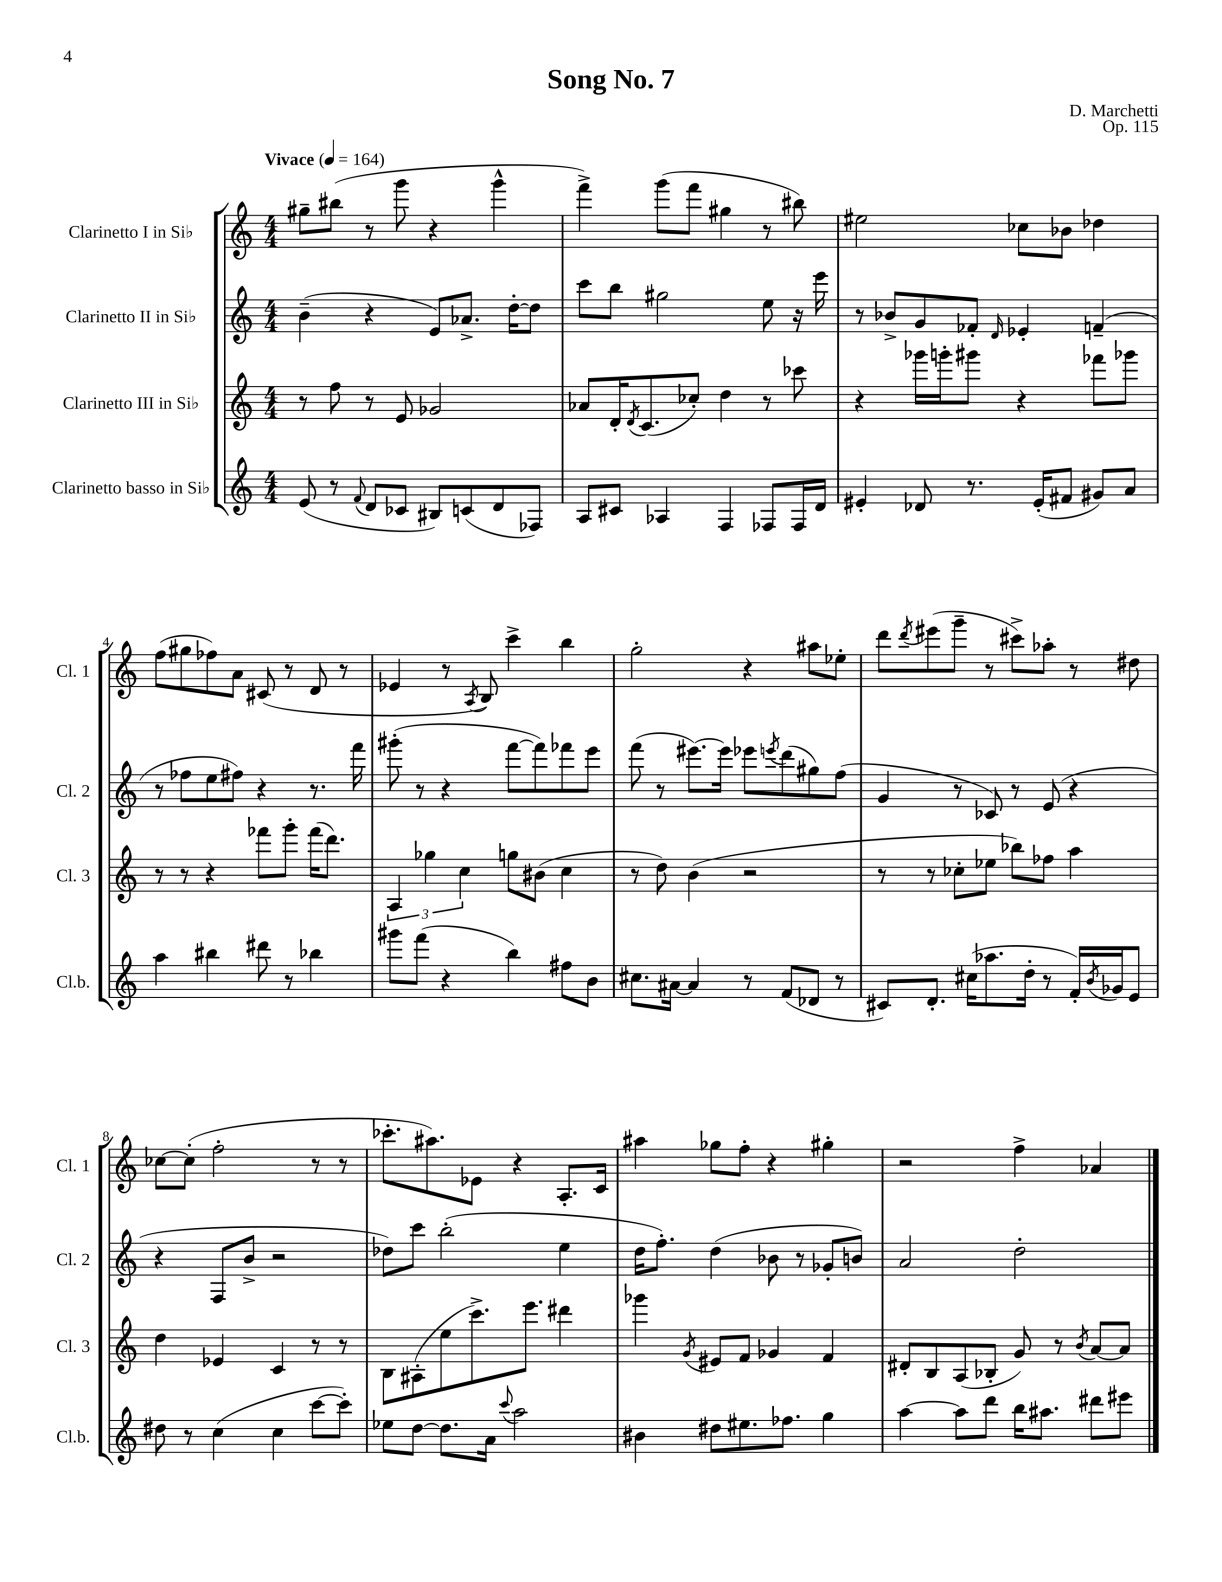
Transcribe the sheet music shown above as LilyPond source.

\header { title = "Song No. 7" composer = "D. Marchetti" opus = "Op. 115" }
<<
\new StaffGroup <<
\new Staff = "s0" \with { instrumentName = "Clarinetto I in Sib" shortInstrumentName = "Cl. 1" } {
    \clef treble \key c \major \numericTimeSignature \time 4/4 \tempo "Vivace" 4 = 164
    gis''8-- bis''8( r8 g'''8 r4 g'''4-^ |
    f'''4->) g'''8( f'''8 gis''4 r8 bis''8) |
    eis''2 ces''8 bes'8 des''4 |
    f''8( gis''8 fes''8) a'8 cis'8( r8 d'8 r8 |
    ees'4 r8 \acciaccatura { a8 } b8) c'''4-> b''4 |
    g''2-. r4 ais''8 ees''8-. |
    d'''8 \acciaccatura { d'''8 } eis'''8( g'''8-- r8 cis'''8->) aes''8-. r8 dis''8 |
    ces''8~ ces''8-.( f''2-. r8 r8 |
    ces'''8.-. ais''8.) ees'8 r4 a8.-. c'16 |
    ais''4 ges''8 f''8-. r4 gis''4-. |
    r2 f''4-> aes'4 \bar "|." |
}
\new Staff = "s1" \with { instrumentName = "Clarinetto II in Sib" shortInstrumentName = "Cl. 2" } {
    \clef treble \key c \major \numericTimeSignature \time 4/4
    b'4--( r4 e'8) aes'8.-> d''16~-. d''8 |
    c'''8 b''8 gis''2 e''8 r16 e'''16 |
    r8 bes'8-> g'8 fes'8-. \grace { d'16 } ees'4-. f'4--( |
    r8 fes''8 e''8 fis''8) r4 r8. f'''16 |
    gis'''8-.( r8 r4 f'''8~ f'''8) fes'''8 e'''8 |
    f'''8( r8 eis'''8.~) eis'''16 ees'''8 \acciaccatura { e'''8 } d'''8( gis''8) f''8( |
    g'4 r8 ces'8) r8 e'8( r4 |
    r4 f8 b'8-> r2 |
    des''8) c'''8 b''2-.( e''4 |
    d''16 f''8.-.) d''4( bes'8 r8 ges'8-. b'8) |
    a'2 d''2-. \bar "|." |
}
\new Staff = "s2" \with { instrumentName = "Clarinetto III in Sib" shortInstrumentName = "Cl. 3" } {
    \clef treble \key c \major \numericTimeSignature \time 4/4
    r8 f''8 r8 e'8 ges'2 |
    aes'8 d'16-. \acciaccatura { d'8 } c'8.( ces''8-.) d''4 r8 ces'''8 |
    r4 ges'''16 g'''16-. gis'''8 r4 fes'''8 ges'''8 |
    r8 r8 r4 fes'''8 g'''8-. fes'''16( d'''8.) |
    \tuplet 3/2 { a4 ges''4 c''4 } g''8 bis'8( c''4 |
    r8 d''8) b'4( r2 |
    r8 r8 ces''8-. ees''8 bes''8) fes''8 a''4 |
    d''4 ees'4 c'4 r8 r8 |
    b8 ais8-.( e''8 c'''8.->) e'''8. dis'''4 |
    ges'''4 \acciaccatura { g'8 } eis'8 f'8 ges'4 f'4 |
    dis'8-. b8 a8( bes8-. g'8) r8 \acciaccatura { b'8 } a'8~ a'8 \bar "|." |
}
\new Staff = "s3" \with { instrumentName = "Clarinetto basso in Sib" shortInstrumentName = "Cl.b." } {
    \clef treble \key c \major \numericTimeSignature \time 4/4
    e'8( r8 \appoggiatura { f'8 } d'8 ces'8 bis8) c'8( d'8 fes8) |
    a8 cis'8 aes4 f4 fes8 fes16 d'16 |
    eis'4-. des'8 r8. eis'16-.( fis'8 gis'8) a'8 |
    a''4 bis''4 dis'''8 r8 bes''4 |
    gis'''8 f'''8( r4 b''4) fis''8 b'8 |
    cis''8. ais'16~ ais'4 r8 f'8( des'8 r8 |
    cis'8) d'8.-. cis''16( aes''8. d''16-. r8 f'16-.) \acciaccatura { b'8 } ges'16 e'8 |
    dis''8 r8 c''4( c''4 c'''8~ c'''8-.) |
    ees''8 d''8~ d''8. a'16 \appoggiatura { c'''8 } a''2 |
    bis'4 dis''8 eis''8. fes''8. g''4 |
    a''4~ a''8 d'''8 b''16 ais''8. dis'''8 eis'''8 \bar "|." |
}
>>
>>
